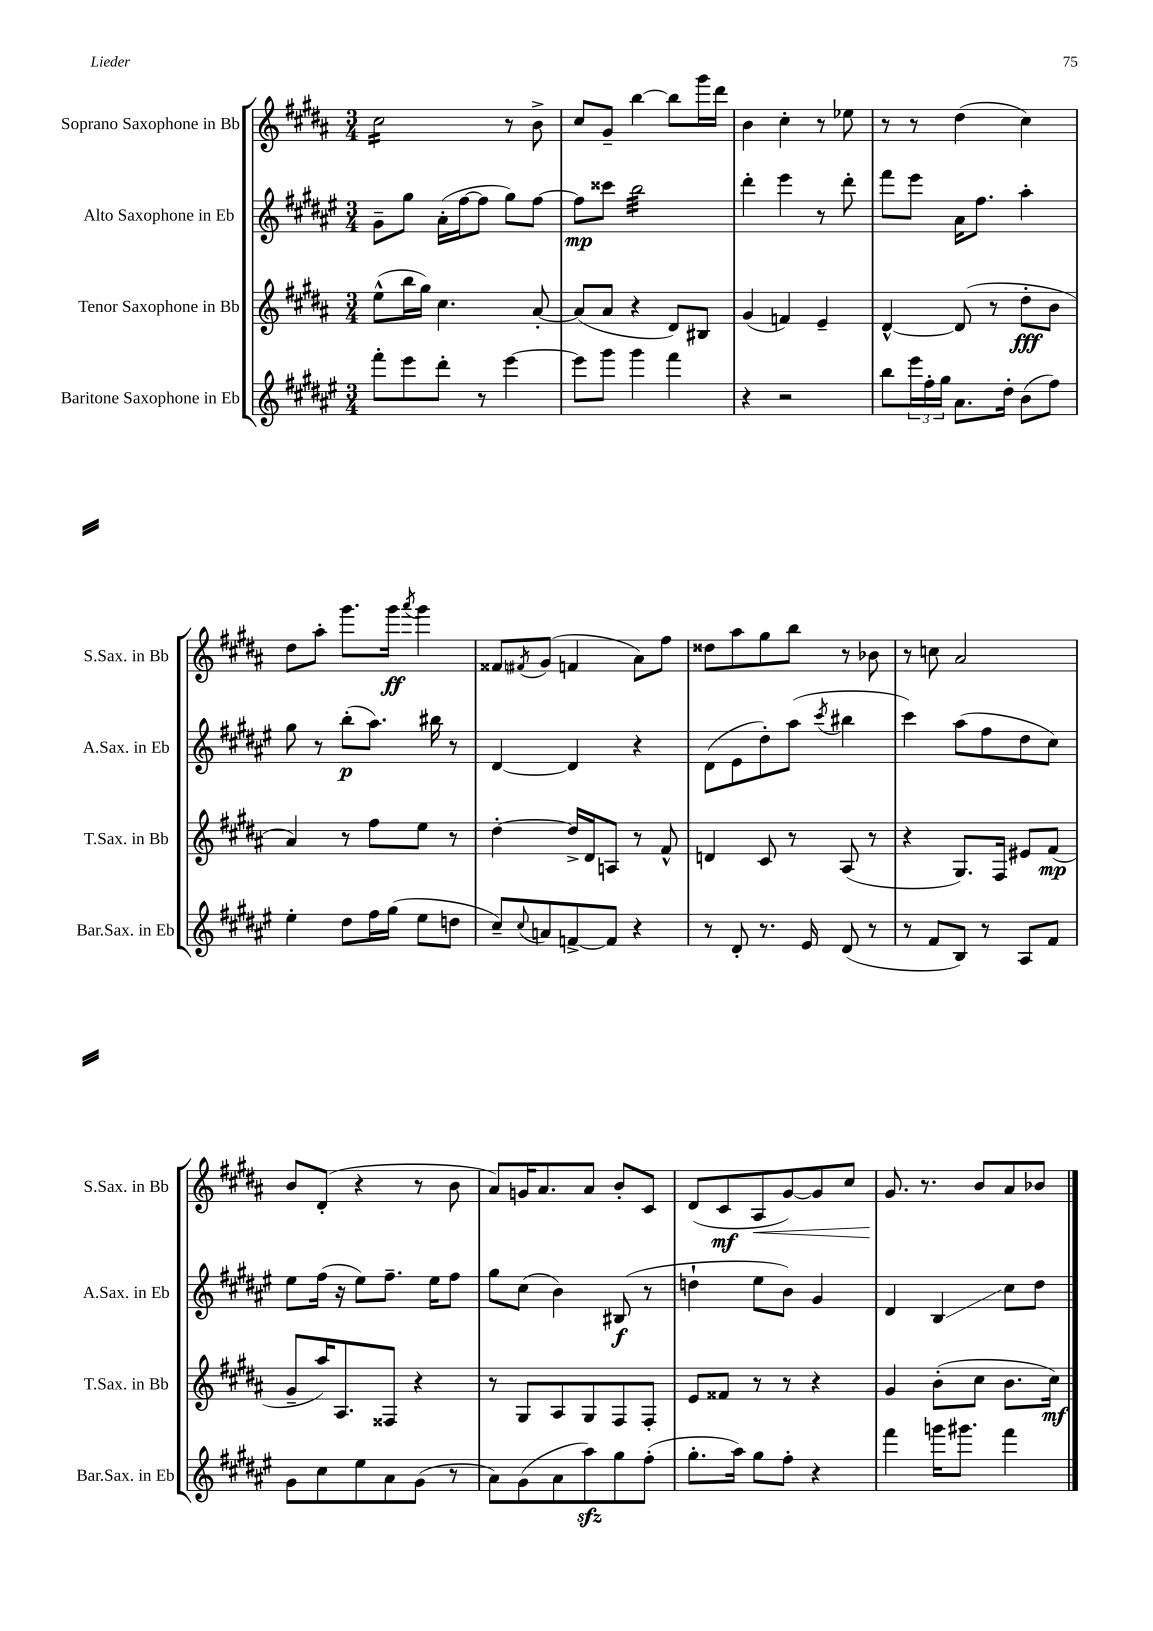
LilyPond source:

<<
\new StaffGroup <<
\new Staff = "s0" \with { instrumentName = "Soprano Saxophone in Bb" shortInstrumentName = "S.Sax. in Bb" } {
    \clef treble \key b \major \numericTimeSignature \time 3/4
    cis''2:16 r8 b'8-> |
    cis''8 gis'8-- b''4~ b''8 gis'''16 dis'''16 |
    b'4 cis''4-. r8 ees''8 |
    r8 r8 dis''4( cis''4) |
    dis''8 ais''8-. gis'''8. gis'''16\ff \acciaccatura { ais'''8 } gis'''4 |
    fisis'8 \acciaccatura { fis'8 } gis'8( f'4 ais'8) fis''8 |
    disis''8 ais''8 gis''8 b''8 r8 bes'8 |
    r8 c''8 ais'2 |
    b'8 dis'8-.( r4 r8 b'8 |
    ais'8) g'16 ais'8. ais'8 b'8-. cis'8 |
    dis'8( cis'8\mf ais8\< gis'8~) gis'8 cis''8 |
    gis'8.\! r8. b'8 ais'8 bes'8 \bar "|." |
}
\new Staff = "s1" \with { instrumentName = "Alto Saxophone in Eb" shortInstrumentName = "A.Sax. in Eb" } {
    \clef treble \key fis \major \numericTimeSignature \time 3/4
    gis'8-- gis''8 ais'16-.( fis''16~ fis''8 gis''8) fis''8~ |
    fis''8\mp cisis'''8 b''2:32 |
    dis'''4-. eis'''4 r8 dis'''8-. |
    fis'''8 eis'''8 ais'16 fis''8. ais''4-. |
    gis''8 r8 b''8-.\p( ais''8.) bis''16 r8 |
    dis'4~ dis'4 r4 |
    dis'8( eis'8 dis''8-.) ais''8( \acciaccatura { cis'''8 } bis''4 |
    cis'''4) ais''8( fis''8 dis''8 cis''8) |
    eis''8 fis''16( r16 eis''8) fis''8.-- eis''16 fis''8 |
    gis''8 cis''8( b'4) bis8\f( r8 |
    d''4-! eis''8 b'8) gis'4 |
    dis'4 b4\glissando cis''8 dis''8 \bar "|." |
}
\new Staff = "s2" \with { instrumentName = "Tenor Saxophone in Bb" shortInstrumentName = "T.Sax. in Bb" } {
    \clef treble \key b \major \numericTimeSignature \time 3/4
    e''8-^( b''16 gis''16) cis''4. ais'8~-. |
    ais'8( ais'8 r4 dis'8) bis8 |
    gis'4( f'4) e'4-- |
    dis'4~-^ dis'8( r8 dis''8-.\fff b'8 |
    ais'4) r8 fis''8 e''8 r8 |
    dis''4~-. dis''16-> dis'16 a8 r8 fis'8-^ |
    d'4 cis'8 r8 ais8( r8 |
    r4 gis8.) fis16 eis'8 fis'8\mp( |
    gis'8-- ais''16) ais8. fisis8 r4 |
    r8 gis8 ais8 gis8 fis8 fis8-. |
    e'8 fisis'8 r8 r8 r4 |
    gis'4 b'8-.( cis''8 b'8. cis''16\mf) \bar "|." |
}
\new Staff = "s3" \with { instrumentName = "Baritone Saxophone in Eb" shortInstrumentName = "Bar.Sax. in Eb" } {
    \clef treble \key fis \major \numericTimeSignature \time 3/4
    fis'''8-. eis'''8 dis'''8-. r8 eis'''4~ |
    eis'''8 gis'''8 gis'''4 fis'''4 |
    r4 r2 |
    b''8 \tuplet 3/2 { eis'''16 fis''16-. gis''16 } ais'8. dis''16-. b'8( fis''8) |
    eis''4-. dis''8 fis''16 gis''16( eis''8 d''8 |
    cis''8--) \appoggiatura { cis''8 } a'8 f'8~-> f'8 r4 |
    r8 dis'8-. r8. eis'16 dis'8( r8 |
    r8 fis'8 b8) r8 ais8 fis'8 |
    gis'8 cis''8 eis''8 ais'8 gis'8( r8 |
    ais'8) gis'8( ais'8 ais''8\sfz) gis''8 fis''8-.( |
    gis''8.-. ais''16) gis''8 fis''8-. r4 |
    fis'''4 g'''16 gis'''8. fis'''4 \bar "|." |
}
>>
>>
\layout { \context { \Score \remove "Bar_number_engraver" } }
